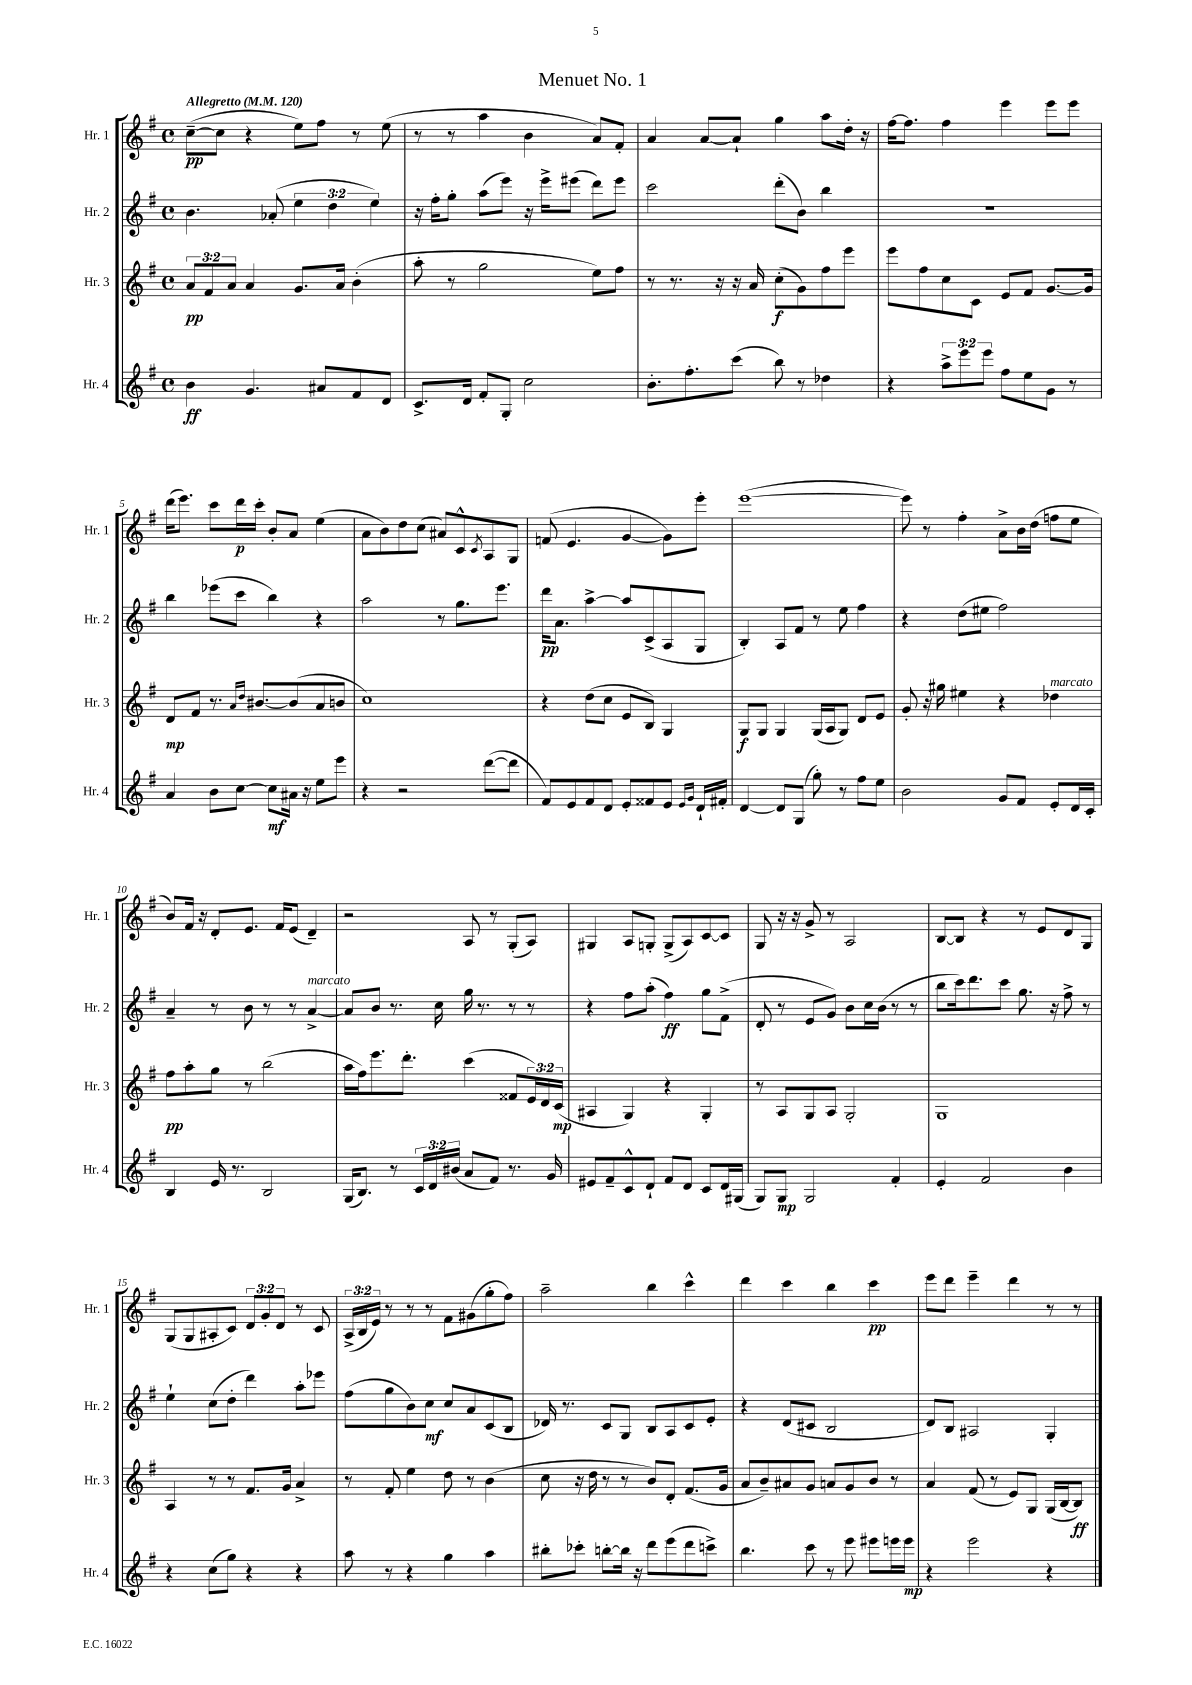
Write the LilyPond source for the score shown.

\header { title = "Menuet No. 1" }
<<
\new StaffGroup <<
\new Staff = "s0" \with { instrumentName = "Hr. 1" shortInstrumentName = "Hr. 1" } {
    \clef treble \key g \major \defaultTimeSignature \time 4/4 \override Staff.TupletNumber.text = #tuplet-number::calc-fraction-text \tempo "Allegretto" 4 = 120
    c''8~--\pp( c''8 r4 e''8) fis''8 r8 e''8( |
    r8 r8 a''4 b'4 a'8) fis'8-. |
    a'4 a'8~ a'8-! g''4 a''8 d''16-. r16 |
    fis''16~ fis''8. fis''4 e'''4 e'''8 e'''8 |
    d'''16( e'''8.) c'''8 d'''16\p c'''16-. b'8-. a'8 e''4( |
    a'8 b'8) d''8 c''8( ais'8) c'8-^ \acciaccatura { c'8 } a8 g8 |
    f'8( e'4. g'4~ g'8) e'''8-. |
    e'''1~( |
    e'''8) r8 fis''4-. a'8-> b'16 d''16( f''8 e''8 |
    b'8) fis'16 r16 d'8-. e'8. fis'16 e'8( d'4--) |
    r2 a8 r8 g8-.( a8) |
    gis4 a8 g8-. g8->( a8) c'8~ c'8 |
    g8 r16 r16 g'8-> r8 a2 |
    b8~ b8 r4 r8 e'8 d'8 g8 |
    g8( g8 ais8-. c'8) \tuplet 3/2 { d'8 g'8-. d'8 } r8 c'8 |
    \tuplet 3/2 { a16->( b16 e'16) } r8 r8 r8 fis'8 gis'8( g''8-. fis''8) |
    a''2-- b''4 c'''4-^ |
    d'''4 c'''4 b''4 c'''4\pp |
    e'''8 d'''8 e'''4-- d'''4 r8 r8 \bar "|." |
}
\new Staff = "s1" \with { instrumentName = "Hr. 2" shortInstrumentName = "Hr. 2" } {
    \clef treble \key g \major \defaultTimeSignature \time 4/4 \override Staff.TupletNumber.text = #tuplet-number::calc-fraction-text
    b'4. aes'8-.( \tuplet 3/2 { e''4 d''4 e''4) } |
    r16 fis''16-. g''8-. a''8( e'''8) r16 e'''16-> eis'''8( d'''8) eis'''8 |
    c'''2 d'''8-.( b'8) b''4 |
    R1 |
    b''4 ees'''8( c'''8 b''4) r4 |
    a''2 r8 g''8. e'''8. |
    d'''16\pp a'8. a''4~-> a''8 c'8->( a8 g8 |
    b4-.) a8 fis'8 r8 e''8 fis''4 |
    r4 d''8( eis''8 fis''2) |
    a'4-- r8 b'8 r8 r8 a'4~->^\markup { \italic "marcato" } |
    a'8 b'8 r8. c''16 g''16 r8. r8 r8 |
    r4 fis''8 a''8-.( fis''4\ff) g''8 fis'8->( |
    d'8-. r8 e'8 g'8) b'8 c''16 b'16( r8 r8 |
    b''8 c'''16) d'''8. c'''8 g''8. r16 fis''8-> r8 |
    e''4-! c''8( d''8-. d'''4) a''8-. ees'''8 |
    fis''8( g''8 b'8) c''8\mf c''8 a'8 c'8( b8 |
    des'16) r8. c'8 g8 b8 a8 c'8 e'8-. |
    r4 d'8( cis'8 b2 |
    d'8) b8 ais2 g4-. \bar "|." |
}
\new Staff = "s2" \with { instrumentName = "Hr. 3" shortInstrumentName = "Hr. 3" } {
    \clef treble \key g \major \defaultTimeSignature \time 4/4 \override Staff.TupletNumber.text = #tuplet-number::calc-fraction-text
    \tuplet 3/2 { a'8\pp fis'8 a'8 } a'4 g'8. a'16 b'4-.( |
    a''8-. r8 g''2 e''8) fis''8 |
    r8 r8. r16 r16 a'16 c''8-.\f( g'8) fis''8 e'''8 |
    e'''8 fis''8 c''8 c'8 e'8 fis'8 g'8.~ g'16 |
    d'8\mp fis'8 r8. \grace { a'16 d''16 } bis'8.~ bis'8( a'8 b'8 |
    c''1) |
    r4 d''8( c''8 e'8 b8) g4 |
    g8\f g8 g4 g16( a16 g8) d'8 e'8 |
    g'8-. r16 gis''16 eis''4 r4 des''4^\markup { \italic "marcato" } |
    fis''8\pp a''8-. g''8 r8 b''2( |
    a''16 fis''16) e'''8. d'''8.-. c'''4( fisis'8 \tuplet 3/2 { e'16) d'16 c'16\mp( } |
    ais4 g4) r4 g4-. |
    r8 a8 g8 a8 g2-. |
    g1 |
    a4 r8 r8 fis'8. g'16 a'4-> |
    r8 fis'8-. e''4 d''8 r8 b'4( |
    c''8 r16 d''16 r8 r8 b'8) d'8-. fis'8.( g'16 |
    a'8 b'8--) ais'8 g'8 a'8 g'8 b'8 r8 |
    a'4 fis'8( r8 e'8) g8 g16( b16~ b8\ff) \bar "|." |
}
\new Staff = "s3" \with { instrumentName = "Hr. 4" shortInstrumentName = "Hr. 4" } {
    \clef treble \key g \major \defaultTimeSignature \time 4/4 \override Staff.TupletNumber.text = #tuplet-number::calc-fraction-text
    b'4\ff g'4. ais'8 fis'8 d'8 |
    c'8.-> d'16 fis'8-. g8-. c''2 |
    b'8.-. fis''8.-. c'''8( b''8) r8 des''4 |
    r4 \tuplet 3/2 { a''8-> e'''8 e'''8 } fis''8 e''8 g'8 r8 |
    a'4 b'8 c''8~ c''8\mf ais'16 r16 e''8 e'''8 |
    r4 r2 d'''8~( d'''8 |
    fis'8) e'8 fis'8 d'8 e'8-. fisis'8 e'8 \grace { e'16 g'16 } d'16-! fis'16-. |
    d'4~ d'8 g8( g''8-.) r8 fis''8 e''8 |
    b'2 g'8 fis'8 e'8-. d'16 c'16-. |
    b4 e'16 r8. b2 |
    g16( b8.) r8 \tuplet 3/2 { c'16 d'16 bis'16( } a'8 fis'8) r8. g'16 |
    eis'8 fis'8-- c'8-^ d'8-! fis'8 d'8 c'8 d'16 gis16( |
    g8) g8\mp g2 fis'4-. |
    e'4-. fis'2 b'4 |
    r4 c''8( g''8) r4 r4 |
    a''8 r8 r4 g''4 a''4 |
    bis''8-. ces'''8-. b''8~-. b''16 r16 d'''8 e'''8( d'''8 c'''8->) |
    b''4. c'''8 r8 e'''8 eis'''8 e'''16 e'''16\mp |
    r4 e'''2 r4 \bar "|." |
}
>>
>>
